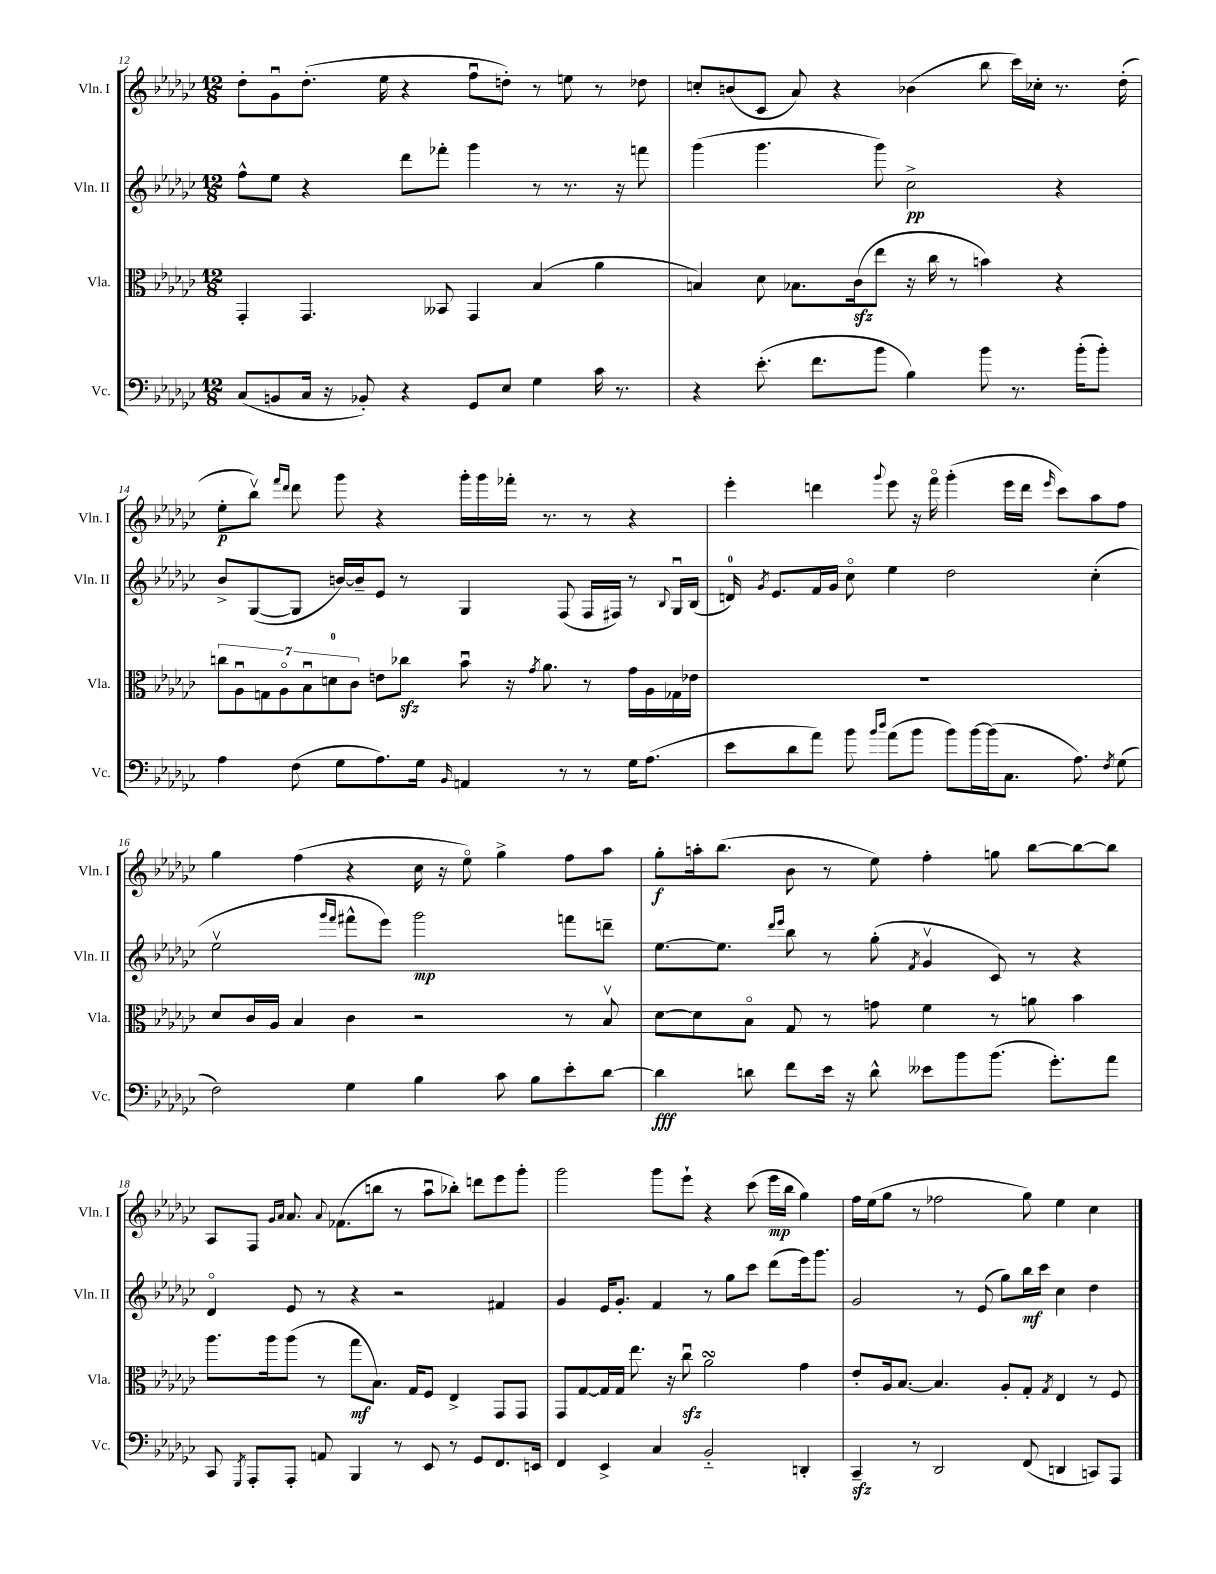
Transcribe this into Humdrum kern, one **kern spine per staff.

**kern	**dynam	**kern	**dynam	**kern	**dynam	**kern	**dynam
*part4	*part4	*part3	*part3	*part2	*part2	*part1	*part1
*staff4	*staff4	*staff3	*staff3	*staff2	*staff2	*staff1	*staff1
*I"Vc.	*	*I"Vla.	*	*I"Vln. II	*	*I"Vln. I	*
*I'Vc.	*	*I'Vla.	*	*I'Vln. II	*	*I'Vln. I	*
*clefF4	*	*clefC3	*	*clefG2	*	*clefG2	*
*k[b-e-a-d-g-c-]	*	*k[b-e-a-d-g-c-]	*	*k[b-e-a-d-g-c-]	*	*k[b-e-a-d-g-c-]	*
*M12/8	*	*M12/8	*	*M12/8	*	*M12/8	*
=12	=12	=12	=12	=12	=12	=12	=12
(8C-/L	.	4GG-'/	.	8ff^^\L	.	8dd-'\L	.
8BBn/	.	.	.	8ee-\J	.	8g-u\	.
16C-/Jk	.	4.GG-/	.	4r	.	(8.dd-'\J	.
16r	.	.	.	.	.	.	.
8BB-X'/)	.	.	.	.	.	.	.
.	.	.	.	.	.	16ee-\	.
4r	.	.	.	8ddd-\L	.	4r	.
.	.	8BB--X/	.	8fff-X'\J	.	.	.
8GG-/L	.	4GG-/	.	4ggg-\	.	8ffu\L	.
8E-/J	.	.	.	.	.	8ddn'\J)	.
4G-\	.	(4B-/	.	8r	.	8r	.
.	.	.	.	8.r	.	8een\	.
16c-\	.	4a-\	.	.	.	8r	.
8.r	.	.	.	16r	.	.	.
.	.	.	.	8fffn\	.	8dd-X\	.
=13	=13	=13	=13	=13	=13	=13	=13
4r	.	4Bn/)	.	(4ggg-\	.	8ccn'/L	.
.	.	.	.	.	.	(8bn/	.
(8.e-'\	.	8d-\	.	4.ggg-\	.	8c-/J	.
.	.	8.B-X\L	.	.	.	8a-/)	.
8.f\L	.	.	.	.	.	.	.
.	.	.	.	.	.	4r	.
.	.	(16c-zz\k	.	.	.	.	.
8b-\J	.	8ee-\J	.	8ggg-\)	.	.	.
4B-\)	.	16r	.	2cc-^\	pp	(4b-X\	.
.	.	16cc-\	.	.	.	.	.
.	.	8r	.	.	.	.	.
8b-\	.	4bn\)	.	.	.	8bb-\	.
8.r	.	.	.	.	.	16ccc-\LL)	.
.	.	.	.	.	.	16cc-X'\JJ	.
.	.	4r	.	4r	.	8.r	.
(16b-'\KL	.	.	.	.	.	.	.
8b-'\J)	.	.	.	.	.	.	.
.	.	.	.	.	.	(16dd-'\	.
!!LO:LB:g=z
=14	=14	=14	=14	=14	=14	=14	=14
4A-\	.	14ccn\L	.	8b-^/L	.	8ee-'\L	p
.	.	14A-u\	.	.	.	.	.
.	.	.	.	([8G-/	.	8bb-v\J)	.
.	.	14Gn\	.	.	.	.	.
.	.	14A-\	.	.	.	.	.
.	.	.	.	.	.	16qqfff/LL	.
.	.	.	.	.	.	16qqddd-/JJ	.
(8F\	.	.	.	8G-/J]	.	8ddd-\	.
.	.	14B-u\	.	.	.	.	.
.	.	14dn\	.	.	.	.	.
8G-\L	.	.	.	[16bn/LL)	.	8ggg-\	.
.	.	14c-\J	.	.	.	.	.
.	.	.	.	16b~/J]	.	.	.
8.A-\)	.	8en\L	.	8e-/J	.	4r	.
.	.	8cc-Xzz\J	.	8r	.	.	.
16G-\Jk	.	.	.	.	.	.	.
16qqBB-/	.	.	.	.	.	.	.
4AAn/	.	8b-u\	.	4G-/	.	16ggg-'\LL	.
.	.	.	.	.	.	16ggg-\	.
.	.	16r	.	.	.	16fff-X'\JJ	.
.	.	8qg-/	.	.	.	.	.
.	.	8.a-\	.	.	.	8.r	.
8r	.	.	.	(8F/	.	.	.
8r	.	8r	.	16F/LL	.	8r	.
.	.	.	.	16F#X/JJ)	.	.	.
16G-\KL	.	16g-\LL	.	8r	.	4r	.
(8.A-\J	.	16A-\	.	.	.	.	.
.	.	.	.	8qqB-/	.	.	.
.	.	16G-X\	.	16G-u/LL	.	.	.
.	.	16e-X\JJ	.	(16B-/JJ	.	.	.
=15	=15	=15	=15	=15	=15	=15	=15
8e-\L	.	1.r	.	16dn/)	.	4eee-'\	.
.	.	.	.	8qg-/	.	.	.
.	.	.	.	8.e-/L	.	.	.
8d-\	.	.	.	.	.	.	.
8a-\J)	.	.	.	16f/L	.	4dddn\	.
.	.	.	.	16g-/JJ	.	.	.
8b-\	.	.	.	8cc-\	.	.	.
16qqb-/LL	.	.	.	.	.	.	.
16qqdd-/JJ	.	.	.	.	.	8qqggg-/	.
(8a-\L	.	.	.	4ee-\	.	8eee-\	.
8b-\J	.	.	.	.	.	16r	.
.	.	.	.	.	.	16fff\	.
8b-\L)	.	.	.	2dd-\	.	(4ggg-'\	.
[16b-\L	.	.	.	.	.	.	.
(16b-\J]	.	.	.	.	.	.	.
8.C-\J	.	.	.	.	.	16eee-\LL	.
.	.	.	.	.	.	16ddd\JJ	.
.	.	.	.	.	.	16qqeee-/	.
.	.	.	.	.	.	8ccc-\L)	.
8.A-\)	.	.	.	.	.	.	.
.	.	.	.	(4cc-'\	.	8aa-\	.
8qF/	.	.	.	.	.	.	.
(8G-\	.	.	.	.	.	8ff\J	.
!!LO:LB:g=z
=16	=16	=16	=16	=16	=16	=16	=16
2F\)	.	8d-/L	.	2ee-v\	.	4gg-\	.
.	.	16c-/L	.	.	.	.	.
.	.	16A-/JJ	.	.	.	.	.
.	.	4B-/	.	.	.	(4ff\	.
.	.	.	.	16qqggg-/LL	.	.	.
.	.	.	.	16qqfff/JJ	.	.	.
4G-\	.	4c-\	.	8fff#X^^\L	.	4r	.
.	.	.	.	8eee-\J)	.	.	.
4B-\	.	2r	.	2ggg-\	mp	16cc-\	.
.	.	.	.	.	.	16r	.
.	.	.	.	.	.	8ee-\)	.
8c-\	.	.	.	.	.	4gg-^\	.
8B-\L	.	.	.	.	.	.	.
8e-'\	.	8r	.	8fffn\L	.	8ff\L	.
[8d-\J	.	8B-v/	.	8dddn~\J	.	8aa-\J	.
=17	=17	=17	=17	=17	=17	=17	=17
4d-\]	fff	[8d-\L	.	[8.ee-\L	.	8gg-'\L	f
.	.	8d-\]	.	.	.	16aan'\k	.
.	.	.	.	8.ee-\J]	.	(8.bb-\J	.
8dn\	.	8B-\J	.	.	.	.	.
.	.	.	.	16qqddd-/LL	.	.	.
.	.	.	.	16qqeee-/JJ	.	.	.
8f\L	.	8G-/	.	8bb-\	.	8b-\	.
16e-\Jk	.	8r	.	8r	.	8r	.
16r	.	.	.	.	.	.	.
8d^^\	.	8gn\	.	(8gg-'\	.	8ee-\)	.
.	.	.	.	8qf/	.	.	.
8e--X\L	.	4f\	.	4g-v/	.	4ff'\	.
8b-\	.	.	.	.	.	.	.
(8.b-\J	.	8r	.	8c-/)	.	8ggn\	.
.	.	8an\	.	8r	.	[8bb-\L	.
8.g-'\L)	.	.	.	.	.	.	.
.	.	4b-\	.	4r	.	8bb-\_	.
8a-\J	.	.	.	.	.	8bb-\J]	.
!!LO:LB:g=z
=18	=18	=18	=18	=18	=18	=18	=18
8CC-/	.	8.aa-\L	.	4d-/	.	8A-/L	.
8qGGG-/	.	.	.	.	.	.	.
8AAA-'/L	.	.	.	.	.	8F/J	.
.	.	16aa-\k	.	.	.	.	.
.	.	.	.	.	.	16qqg-/LL	.
.	.	.	.	.	.	16qqa-/JJ	.
8AAA-'/J	.	(8aa-\J	.	8e-/	.	8.a-/	.
8AAn/	.	8r	.	8r	.	.	.
.	.	.	.	.	.	8qqa-/	.
.	.	.	.	.	.	(8.f-X\L	.
4BBB-/	.	8gg-\L	mf	4r	.	.	.
.	.	8.B-\J)	.	.	.	8bbn\J	.
8r	.	.	.	2r	.	8r	.
.	.	16G-/KL	.	.	.	.	.
8EE-/	.	8F/J	.	.	.	8aa-u\L	.
8r	.	4E-^/	.	.	.	8bb-X'\J)	.
8GG-/L	.	.	.	.	.	8dddn\L	.
8.FF/	.	8GG-/L	.	4f#X/	.	8eee-\	.
.	.	8GG-/J	.	.	.	8ggg-'\J	.
16EEn/Jk	.	.	.	.	.	.	.
=19	=19	=19	=19	=19	=19	=19	=19
4FF/	.	8GG-/L	.	4g-/	.	2ggg-\	.
.	.	[8G-/	.	.	.	.	.
4EE-^/	.	16G-/L]	.	16e-/KL	.	.	.
.	.	16G-/JJ	.	8.g-'/J	.	.	.
.	.	8.ee-\	.	.	.	.	.
4C-/	.	.	.	4f/	.	8ggg-\L	.
.	.	16r	.	.	.	.	.
.	.	8cc-zzu\	.	.	.	8eee-`\J	.
2BB-/	.	2a-sSSS\	.	8r	.	4r	.
.	.	.	.	8gg-\L	.	.	.
.	.	.	.	8ccc-\J	.	(8ccc-\	.
.	.	.	.	(8ddd-\L	.	16eee-\LL	mp
.	.	.	.	.	.	16bb-\JJ	.
4DDn'/	.	4g-\	.	16eee-\k)	.	4gg-\)	.
.	.	.	.	8.ggg-\J	.	.	.
=20	=20	=20	=20	=20	=20	=20	=20
4CC-zz~/	.	8e-'/L	.	2g-/	.	16ff\LL	.
.	.	.	.	.	.	(16ee-\J	.
.	.	16A-/k	.	.	.	8gg-\J	.
.	.	[8.B-/J	.	.	.	.	.
8r	.	.	.	.	.	8r	.
2DD-/	.	4.B-/]	.	.	.	2ff-X\	.
.	.	.	.	8r	.	.	.
.	.	.	.	(8e-/	.	.	.
.	.	8A-'/L	.	8gg-\L)	.	.	.
(8FF/	.	8G-'/J	.	16bb-\L	mf	8gg-\)	.
.	.	.	.	16ccc-\JJ	.	.	.
.	.	8qG-/	.	.	.	.	.
4DDn/	.	4E-/	.	4cc-\	.	4ee-\	.
8CCn/L)	.	8r	.	4dd-\	.	4cc-\	.
8AAA-/J	.	8F/	.	.	.	.	.
==	==	==	==	==	==	==	==
*-	*-	*-	*-	*-	*-	*-	*-
